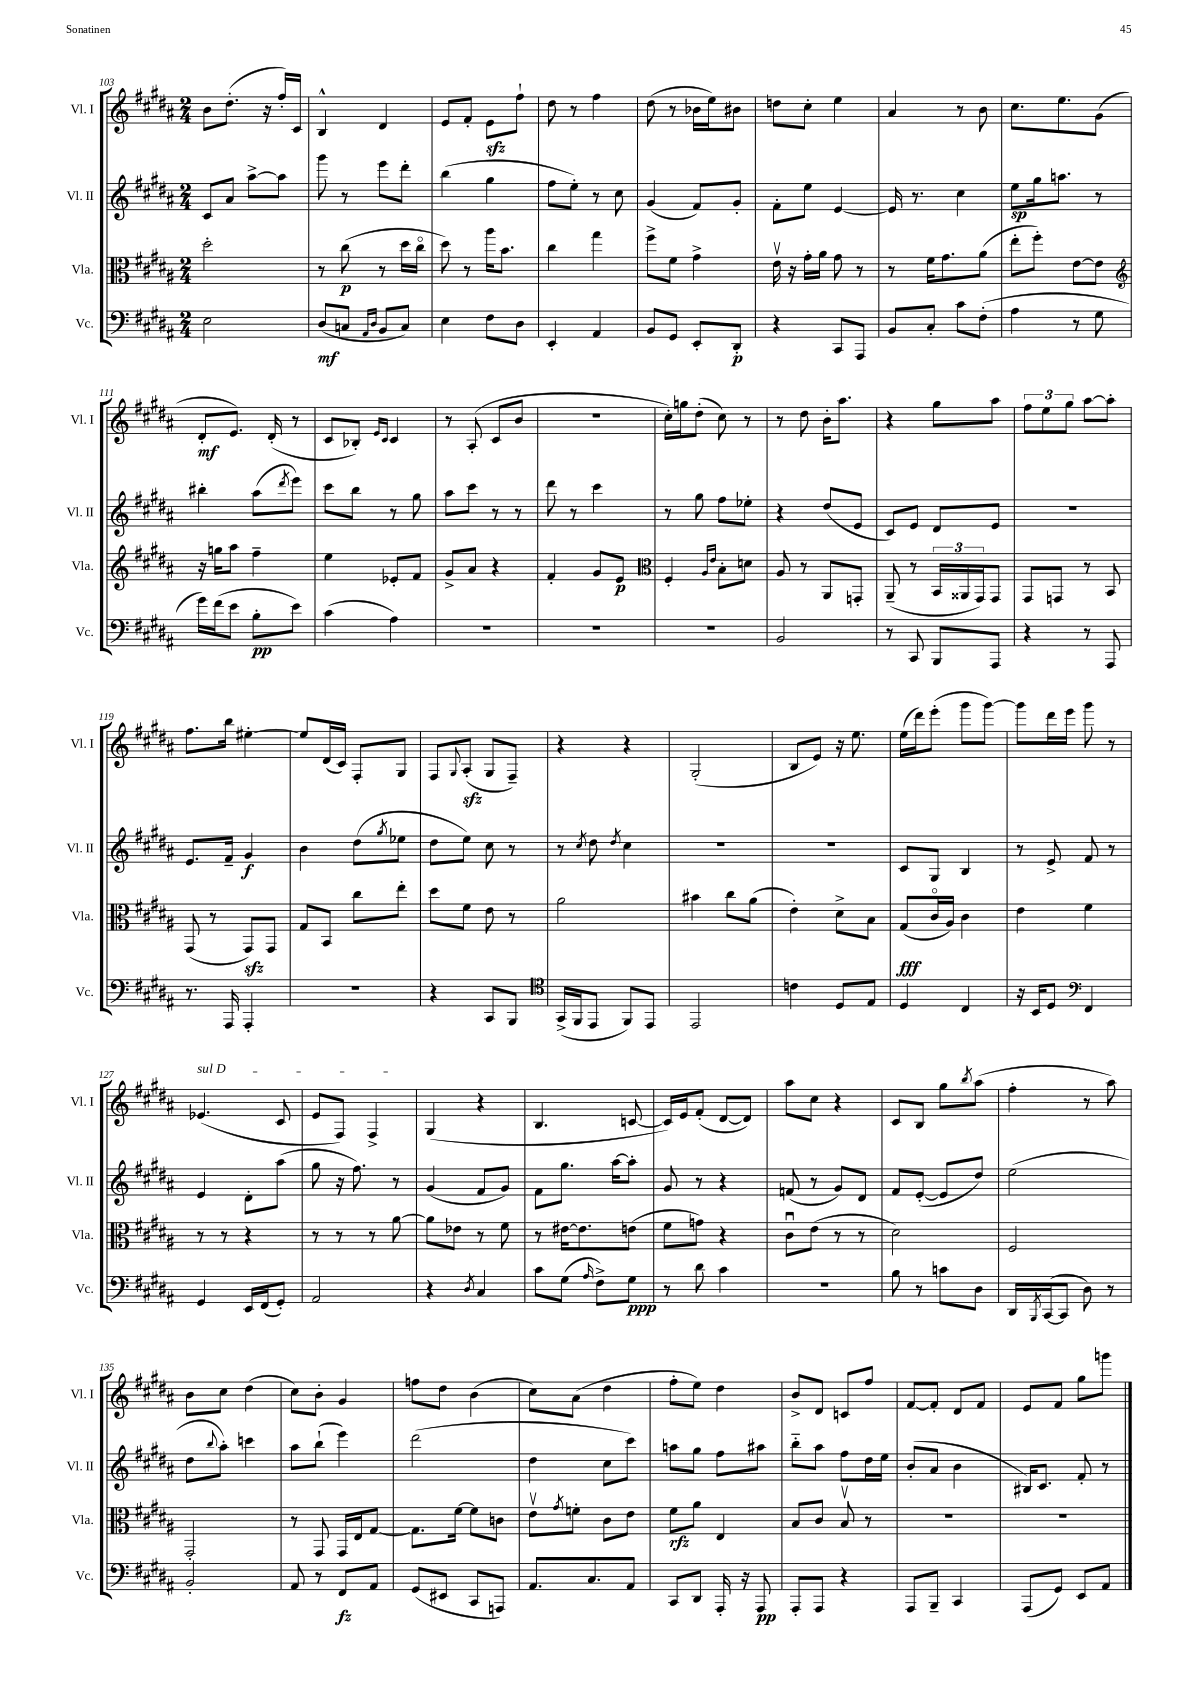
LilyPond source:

<<
\new StaffGroup <<
\new Staff = "s0" \with { instrumentName = "Vl. I" shortInstrumentName = "Vl. I" } {
    \clef treble \key b \major \numericTimeSignature \time 2/4
    b'8 dis''8.-.( r16 fis''16-.) cis'16 |
    b4-^ dis'4 |
    e'8 fis'8-. e'8\sfz fis''8-! |
    dis''8 r8 fis''4 |
    dis''8( r8 bes'16 e''16) bis'8 |
    d''8 cis''8-. e''4 |
    ais'4 r8 b'8 |
    cis''8. e''8. gis'8( |
    dis'8-.\mf e'8.) dis'16-.( r8 |
    cis'8 bes8-.) \grace { e'16 cis'16 } cis'4 |
    r8 ais8-.( cis'8 b'8 |
    R2 |
    cis''16-.) g''16 dis''8-.( cis''8) r8 |
    r8 dis''8 b'16-. ais''8. |
    r4 gis''8 ais''8 |
    \tuplet 3/2 { fis''8 e''8 gis''8 } ais''8~ ais''8-. |
    fis''8. b''16 eis''4~-. |
    eis''8 dis'16( cis'16) fis8-. gis8 |
    fis8 \appoggiatura { gis8 } ais8-.\sfz( gis8 fis8--) |
    r4 r4 |
    gis2-.( |
    b8 e'8) r16 e''8. |
    e''16( dis'''16) e'''8-.( gis'''8 gis'''8~) |
    gis'''8 dis'''16 e'''16 gis'''8 r8 |
    \once \override TextSpanner.bound-details.left.text = \markup { \italic "sul D" } ees'4.\startTextSpan( cis'8 |
    e'8 fis8) fis4->\stopTextSpan |
    gis4( r4 |
    b4. c'8~ |
    c'16) e'16 fis'8-.( dis'8~ dis'8) |
    ais''8 cis''8 r4 |
    cis'8 b8 gis''8 \acciaccatura { b''8 } ais''8( |
    fis''4-. r8 ais''8) |
    b'8 cis''8 dis''4( |
    cis''8) b'8-. gis'4 |
    f''8 dis''8 b'4( |
    cis''8) ais'8( dis''4 |
    fis''8-. e''8) dis''4 |
    b'8-> dis'8 c'8 fis''8 |
    fis'8~ fis'8-. dis'8 fis'8 |
    e'8 fis'8 gis''8 g'''8 \bar "|." |
}
\new Staff = "s1" \with { instrumentName = "Vl. II" shortInstrumentName = "Vl. II" } {
    \clef treble \key b \major \numericTimeSignature \time 2/4
    cis'8 ais'8 ais''8~-> ais''8 |
    gis'''8 r8 e'''8 dis'''8-. |
    b''4( gis''4 |
    fis''8 e''8-.) r8 cis''8 |
    gis'4( fis'8) gis'8-. |
    fis'8-. e''8 e'4~ |
    e'16 r8. cis''4 |
    e''8\sp gis''16 a''8. r8 |
    bis''4-. ais''8( \acciaccatura { dis'''8 } e'''8) |
    cis'''8 b''8 r8 gis''8 |
    ais''8 cis'''8 r8 r8 |
    dis'''8 r8 cis'''4 |
    r8 gis''8 fis''8 ees''8-. |
    r4 dis''8( e'8 |
    cis'8) e'8 dis'8 e'8 |
    R2 |
    e'8. fis'16-- gis'4\f |
    b'4 dis''8( \acciaccatura { gis''8 } ees''8 |
    dis''8 e''8) cis''8 r8 |
    r8 \acciaccatura { cis''8 } dis''8 \acciaccatura { dis''8 } cis''4 |
    R2 |
    R2 |
    cis'8 gis8 b4 |
    r8 e'8-> fis'8 r8 |
    e'4 dis'8-. ais''8( |
    gis''8 r16 fis''8.) r8 |
    gis'4( fis'8 gis'8) |
    fis'8 gis''8. ais''16~ ais''8-. |
    gis'8 r8 r4 |
    f'8( r8 gis'8) dis'8 |
    fis'8 e'8~-.( e'8 dis''8) |
    e''2( |
    dis''8 \appoggiatura { b''8 } ais''8-.) c'''4 |
    ais''8 b''8-!( e'''4) |
    dis'''2( |
    dis''4 cis''8 cis'''8) |
    a''8 gis''8 fis''8 ais''8 |
    b''8-_ ais''8 fis''8 dis''16 e''16 |
    b'8-.( ais'8 b'4 |
    bis16) cis'8. fis'8-. r8 \bar "|." |
}
\new Staff = "s2" \with { instrumentName = "Vla." shortInstrumentName = "Vla." } {
    \clef alto \key b \major \numericTimeSignature \time 2/4
    dis''2-. |
    r8 cis''8\p( r8 dis''16 cis''16\flageolet |
    dis''8) r8 ais''16 b'8. |
    cis''4 gis''4 |
    fis''8-> fis'8 gis'4-> |
    e'16\upbow r16 gis'16-. ais'16 gis'8 r8 |
    r8 fis'16 gis'8. ais'8( |
    e''8-. fis''8-.) e'8~ e'8 |
    \clef treble r16 g''16 ais''8 fis''4-- |
    e''4 ees'8-. fis'8 |
    gis'8-> ais'8 r4 |
    fis'4-. gis'8 e'8\p |
    \clef alto fis4-. \grace { ais16 e'16 } b8-. d'8 |
    ais8 r8 ais,8 g,8-. |
    ais,8--( r8 \tuplet 3/2 { b,16 aisis,16 gis,16) } gis,8 |
    gis,8 g,8 r8 b,8 |
    gis,8( r8 gis,8\sfz) gis,8 |
    gis8 b,8 cis''8 e''8-. |
    dis''8 fis'8 e'8 r8 |
    ais'2 |
    bis'4 cis''8 ais'8( |
    e'4-.) dis'8-> b8 |
    gis8\fff( cis'16\flageolet ais16) cis'4 |
    e'4 fis'4 |
    r8 r8 r4 |
    r8 r8 r8 ais'8~ |
    ais'8 ees'8 r8 fis'8 |
    r8 eis'16~ eis'8. e'8( |
    fis'8 g'8) r4 |
    cis'8\downbow e'8( r8 r8 |
    dis'2) |
    fis2 |
    gis,2-. |
    r8 gis,8 gis,16 e16 gis8~ |
    gis8. fis'16~ fis'8 c'8 |
    e'8\upbow \acciaccatura { gis'8 } f'8-. cis'8 e'8 |
    fis'8\rfz ais'8 e4 |
    b8 cis'8 b8\upbow r8 |
    R2 |
    R2 \bar "|." |
}
\new Staff = "s3" \with { instrumentName = "Vc." shortInstrumentName = "Vc." } {
    \clef bass \key b \major \numericTimeSignature \time 2/4
    e2 |
    dis8\mf( c8 \grace { ais,16 dis16 } b,8 c8) |
    e4 fis8 dis8 |
    e,4-. ais,4 |
    b,8 gis,8 e,8-. dis,8-.\p |
    r4 cis,8 ais,,8 |
    b,8 cis8-. cis'8 fis8-.( |
    ais4 r8 gis8 |
    gis'16) fis'16( e'8 b8-.\pp e'8) |
    cis'4( ais4) |
    R2 |
    R2 |
    R2 |
    b,2 |
    r8 cis,8 b,,8 ais,,8 |
    r4 r8 ais,,8 |
    r8. ais,,16 ais,,4-. |
    r2 |
    r4 cis,8 b,,8 |
    \clef tenor gis,16->( fis,16 e,8 fis,8) e,8 |
    e,2 |
    c'4 dis8 e8 |
    dis4 cis4 |
    r16 b,16 dis8 \clef bass fis,4 |
    gis,4 e,16 fis,16( gis,8-.) |
    ais,2 |
    r4 \acciaccatura { dis8 } cis4 |
    cis'8 gis8( \grace { ais16 } fis8->) gis8\ppp |
    r8 dis'8 cis'4 |
    R2 |
    b8 r8 c'8 dis8 |
    dis,16 \acciaccatura { b,,8 } cis,16~( cis,8 dis8) r8 |
    b,2-. |
    ais,8 r8 fis,8\fz ais,8 |
    gis,8( eis,8 cis,8 a,,8) |
    ais,8. cis8. ais,8 |
    cis,8 dis,8 ais,,16-. r16 ais,,8\pp |
    ais,,8-. ais,,8 r4 |
    ais,,8 b,,8-- cis,4 |
    ais,,8( gis,8) e,8 ais,8 \bar "|." |
}
>>
>>
\layout { \context { \Score currentBarNumber = #103 } }
